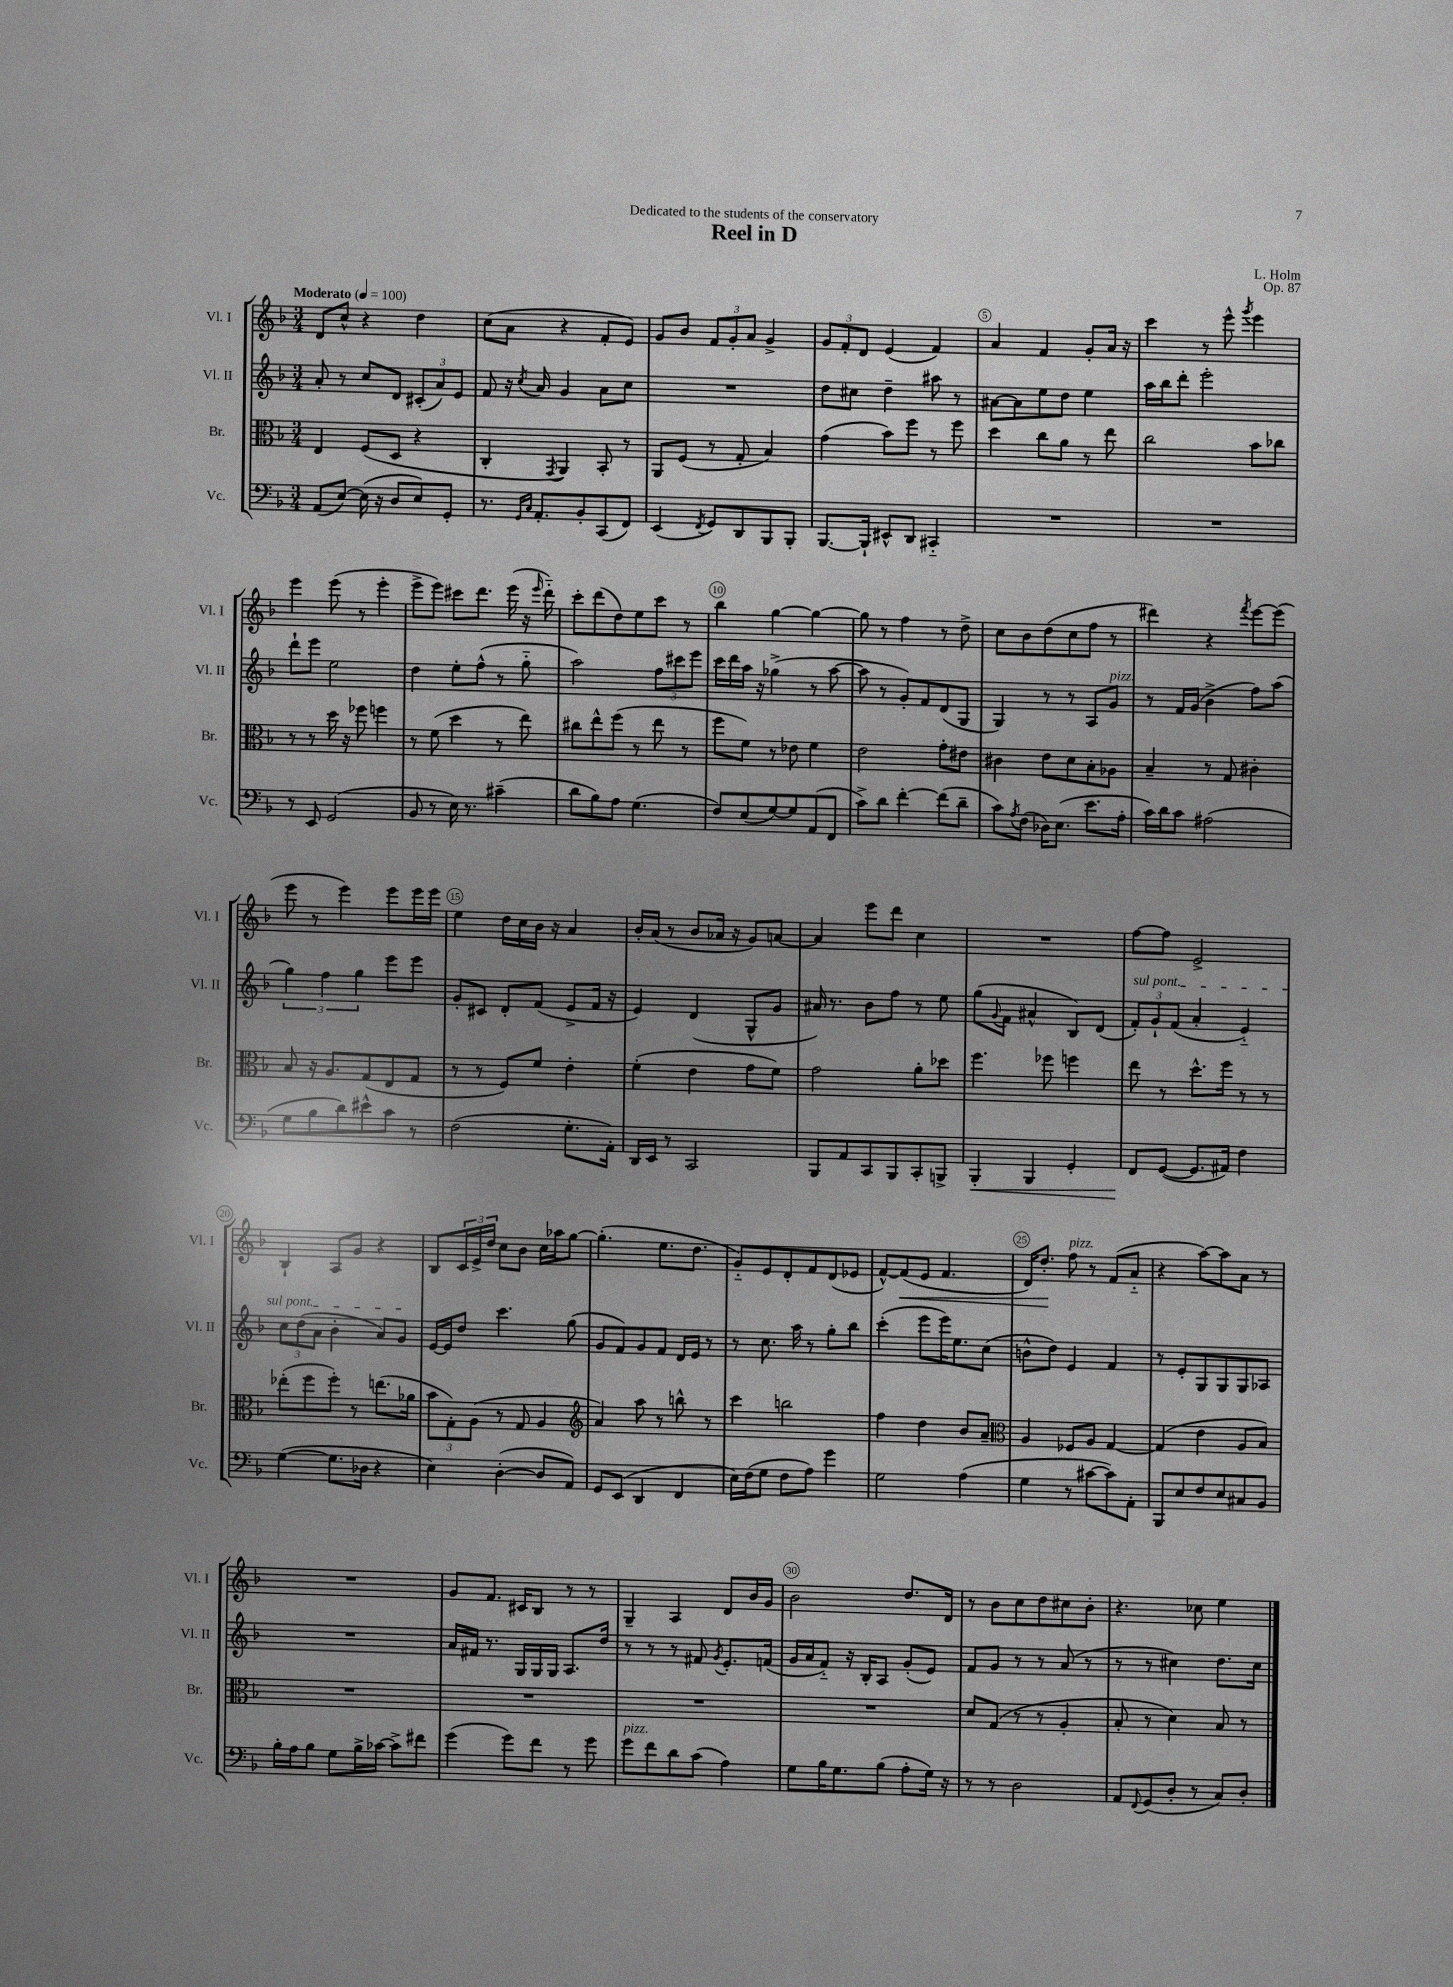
\header { title = "Reel in D" composer = "L. Holm" dedication = "Dedicated to the students of the conservatory" opus = "Op. 87" }
<<
\new StaffGroup <<
\new Staff = "s0" \with { instrumentName = "Vl. I" shortInstrumentName = "Vl. I" } {
    \clef treble \key f \major \numericTimeSignature \time 3/4 \tempo "Moderato" 4 = 100
    d'8 c''8-^ r4 d''4 |
    c''8( a'8 r4 f'8-. e'8) |
    g'8 bes'8 \tuplet 3/2 { f'8 g'8-. a'8 } g'4-> |
    \tuplet 3/2 { g'8 f'8-. d'8 } e'4( f'4) |
    a'4 f'4 g'8-. a'16 r16 |
    c'''4 r8 e'''8-^ \acciaccatura { g'''8 } e'''4 |
    e'''4 e'''8( r8 e'''4-. |
    e'''8-> e'''8) cis'''8 d'''8. e'''16( r16 \grace { e'''16 } d'''16-_) |
    c'''8-. d'''8( d''8) e''8 c'''8 r8 |
    bes''4 g''4~ g''4~ |
    g''8 r8 f''4 r8 d''8-> |
    c''8 bes'8 d''8( c''8 f''8 r8 |
    dis'''4) r4 \acciaccatura { f'''8 } e'''8~ e'''8( |
    e'''8 r8 e'''4) e'''8 e'''16 e'''16 |
    e''4 d''16 c''16 bes'16 r16 a'4 |
    bes'16-. a'16( r8 bes'8 aes'16 r16 g'8) a'8~ |
    a'4 e'''8 d'''8 c''4 |
    R2. |
    f''8~ f''8 e'2-> |
    bes4-! a8 g'8 r4 |
    bes8 \tuplet 3/2 { c'16 e'16-> d''16 } c''8 bes'8 c''16 aes''16 g''8~ |
    g''4.-.( e''8. d''8. |
    g'8-_) e'8 d'8-. f'8 d'8( ees'8 |
    f'8~-^) f'8\<( e'8 f'4. |
    d'16) d''8.-.\! f''8^\markup { \italic "pizz." } r8 f'8( a'8-_ |
    r4 a''8~) a''8 a'8 r8 |
    R2. |
    g'8 f'8. cis'16 bes8 r8 r8 |
    g4-- a4 d'8 bes'16 g'16 |
    bes'2 d''8. d'16 |
    r8 bes'8 c''8 d''8 cis''8 bes'8-. |
    r4. ces''8 e''4 \bar "|." |
}
\new Staff = "s1" \with { instrumentName = "Vl. II" shortInstrumentName = "Vl. II" } {
    \clef treble \key f \major \numericTimeSignature \time 3/4
    a'8-. r8 c''8 d'8 \tuplet 3/2 { cis'8-.( a'8) e'8 } |
    f'8 r16 \acciaccatura { c''8 } a'16 g'4 a'8 c''8 |
    R2. |
    d''8 cis''8 d''4-- ais''8 r8 |
    ais'8~ ais'8 e''8 d''8 e''4 |
    a''16 bes''16 d'''8-. e'''2-. |
    d'''8-! e'''8 e''2 |
    d''4 e''8-. f''8-^( r8 g''8-_ |
    a''2) \tuplet 3/2 { f''8 cis'''8 e'''8 } |
    c'''16 d'''16 a''16 r16 ges''4->( r8 a''8~ |
    a''8 r8 g'8-.) f'8 d'8( g8 |
    g4) r8 r8 a8 g'8^\markup { \italic "pizz." } |
    r8 f'16 g'16( bes'4-> f''8) a''8( |
    \tuplet 3/2 { g''4) f''4 g''4 } e'''8 e'''8 |
    g'8-. cis'8 d'8-. f'8( e'8-> f'16 r16 |
    e'4) d'4( g8-^ g'8 |
    ais'16) r8. bes'8 f''8 r8 e''8 |
    g''8( \appoggiatura { g'8 } f'8 ais'4-^ bes8) d'8( |
    \tuplet 3/2 { \once \override TextSpanner.bound-details.left.text = \markup { \italic "sul pont." } f'8-.\startTextSpan) g'8-! f'8( } a'4-. e'4-_) |
    \tuplet 3/2 { c''8 d''8( a'8 } bes'4-. a'8) g'8\stopTextSpan |
    e'16~ e'16 d''8 c'''4. g''8( |
    g'8 f'8) g'8 f'8 d'16 e'16 r8 |
    r8 c''8. a''16 r8 g''8-. bes''8 |
    c'''4-.( e'''8 e'''16) e''8. c''8( |
    b'8-^ d''8) e'4 f'4 |
    r8 e'8-. g8 g8 g8 aes8 |
    R2. |
    a'16 fis'16 r8. g16 g16 g16 a8. d''16 |
    r8 r8 r8 fis'8 \acciaccatura { g'8 } e'8.-. f'16( |
    g'16 a'16 f'8-_) r16 bes16-. a8 g'8-.( e'8) |
    f'8 g'8 r8 r8 a'8( r8 |
    r8 r8 cis''4) d''8. cis''16 \bar "|." |
}
\new Staff = "s2" \with { instrumentName = "Br." shortInstrumentName = "Br." } {
    \clef alto \key f \major \numericTimeSignature \time 3/4
    e4 f8( d8 r4 |
    c4-. \acciaccatura { g,8 } a,4) bes,8-. r8 |
    a,8 f8( r8 g8-. bes4) |
    g'4( bes'8) f''8 r8 f''8 |
    d''4 c''8 a'8 r8 e''8 |
    c''2 bes'8 ces''8 |
    r8 r8 d''16 r16 fes''8 f''4 |
    r8 f'8( d''4 r8 e''8) |
    cis''8 e''8-^ f''8( r8 e''8 r8 |
    f''8 f'8) r8 ees'8 f'4 |
    e'2 g'8-. eis'8 |
    cis'4 e'8 d'8 bes8-. aes8 |
    bes4-- r8 g8 cis'4-. |
    bes8 r16 a8. g8( e8 g8 |
    r8 r8 f8) f'8 e'4-. |
    f'4-.( e'4 g'8 f'8) |
    g'2 a'8-. des''8 |
    f''4. fes''8 f''4 |
    e''8 r8 d''8.-^ f''16 r8 r8 |
    ees''8-.( f''8 f''8-.) r8 e''8.( aes'16 |
    \tuplet 3/2 { bes'8 g8-.) a8( } r8 g8 a4 |
    \clef treble a'4) a''8 r8 b''8-^ r8 |
    c'''4 b''2 |
    f''4 d''4 bes'8 a'8-- |
    \clef alto a4 fes8 a8 g4~ |
    g4( e'4 a8 bes8) |
    R2. |
    R2. |
    R2. |
    R2. |
    d'8 g8( r8 r8 a4-. |
    bes8-. r8 d'4) bes8 r8 \bar "|." |
}
\new Staff = "s3" \with { instrumentName = "Vc." shortInstrumentName = "Vc." } {
    \clef bass \key f \major \numericTimeSignature \time 3/4
    a,8( e8~) e16( r16 d8 e8) g,8-. |
    r8. \grace { g,16 c16 } a,8.-. bes,8-. c,8( f,8) |
    e,4( \acciaccatura { f,8 } g,8) d,8 bes,,8 bes,,8-. |
    bes,,8.~ bes,,16-! eis,8-^ d,8 cis,4-_ |
    R2. |
    R2. |
    r8 e,8 g,2( |
    bes,8 r8 e16) r8. cis'4--( |
    d'8 bes8) a8 g4.( |
    f8) e8( g8~) g8 a,8( f,8 |
    c'8->) d'8 f'4~-. f'8( d'8-- |
    c'8) \acciaccatura { a8 } f8( des16) e8.( e'8. a16-. |
    c'16) d'16 c'8 ais2( |
    g8 bes8 d'8) eis'8-^ c'8 r8 |
    f2( g8.-. a,16-.) |
    d,16 e,16 r8 c,2 |
    bes,,8 a,8 c,8 bes,,8 c,8-. b,,8-> |
    bes,,4-.\< bes,,4 g,4-. |
    f,8\! g,8~( g,8. ais,16) f4 |
    g4~( g8. des16 r4 |
    e4) d4~-.( d8 a,8) |
    g,8 e,8( d,4 f,4 |
    e16) f16( g8 f8 a8) g'4 |
    g2 a4( |
    g4 r8 cis'8~ cis'8) a,8-. |
    bes,,8 e8 f8 e8 cis8 bes,8 |
    bes16-. a16 bes8 g8 bes16-> ces'16~ ces'8-> fis'8 |
    g'4( g'8) f'8 r8 g'8 |
    g'8^\markup { \italic "pizz." } f'8 d'8 c'8( a4) |
    g8 bes16 g8. bes8( a8-. g16) r16 |
    r8 r8 d2 |
    a,8 \appoggiatura { f,8 } g,8( d8-. r8 c8) d8-. \bar "|." |
}
>>
>>
\layout { \context { \Score \override BarNumber.break-visibility = ##(#f #t #t) barNumberVisibility = #(every-nth-bar-number-visible 5) \override BarNumber.stencil = #(make-stencil-circler 0.1 0.3 ly:text-interface::print) } }
